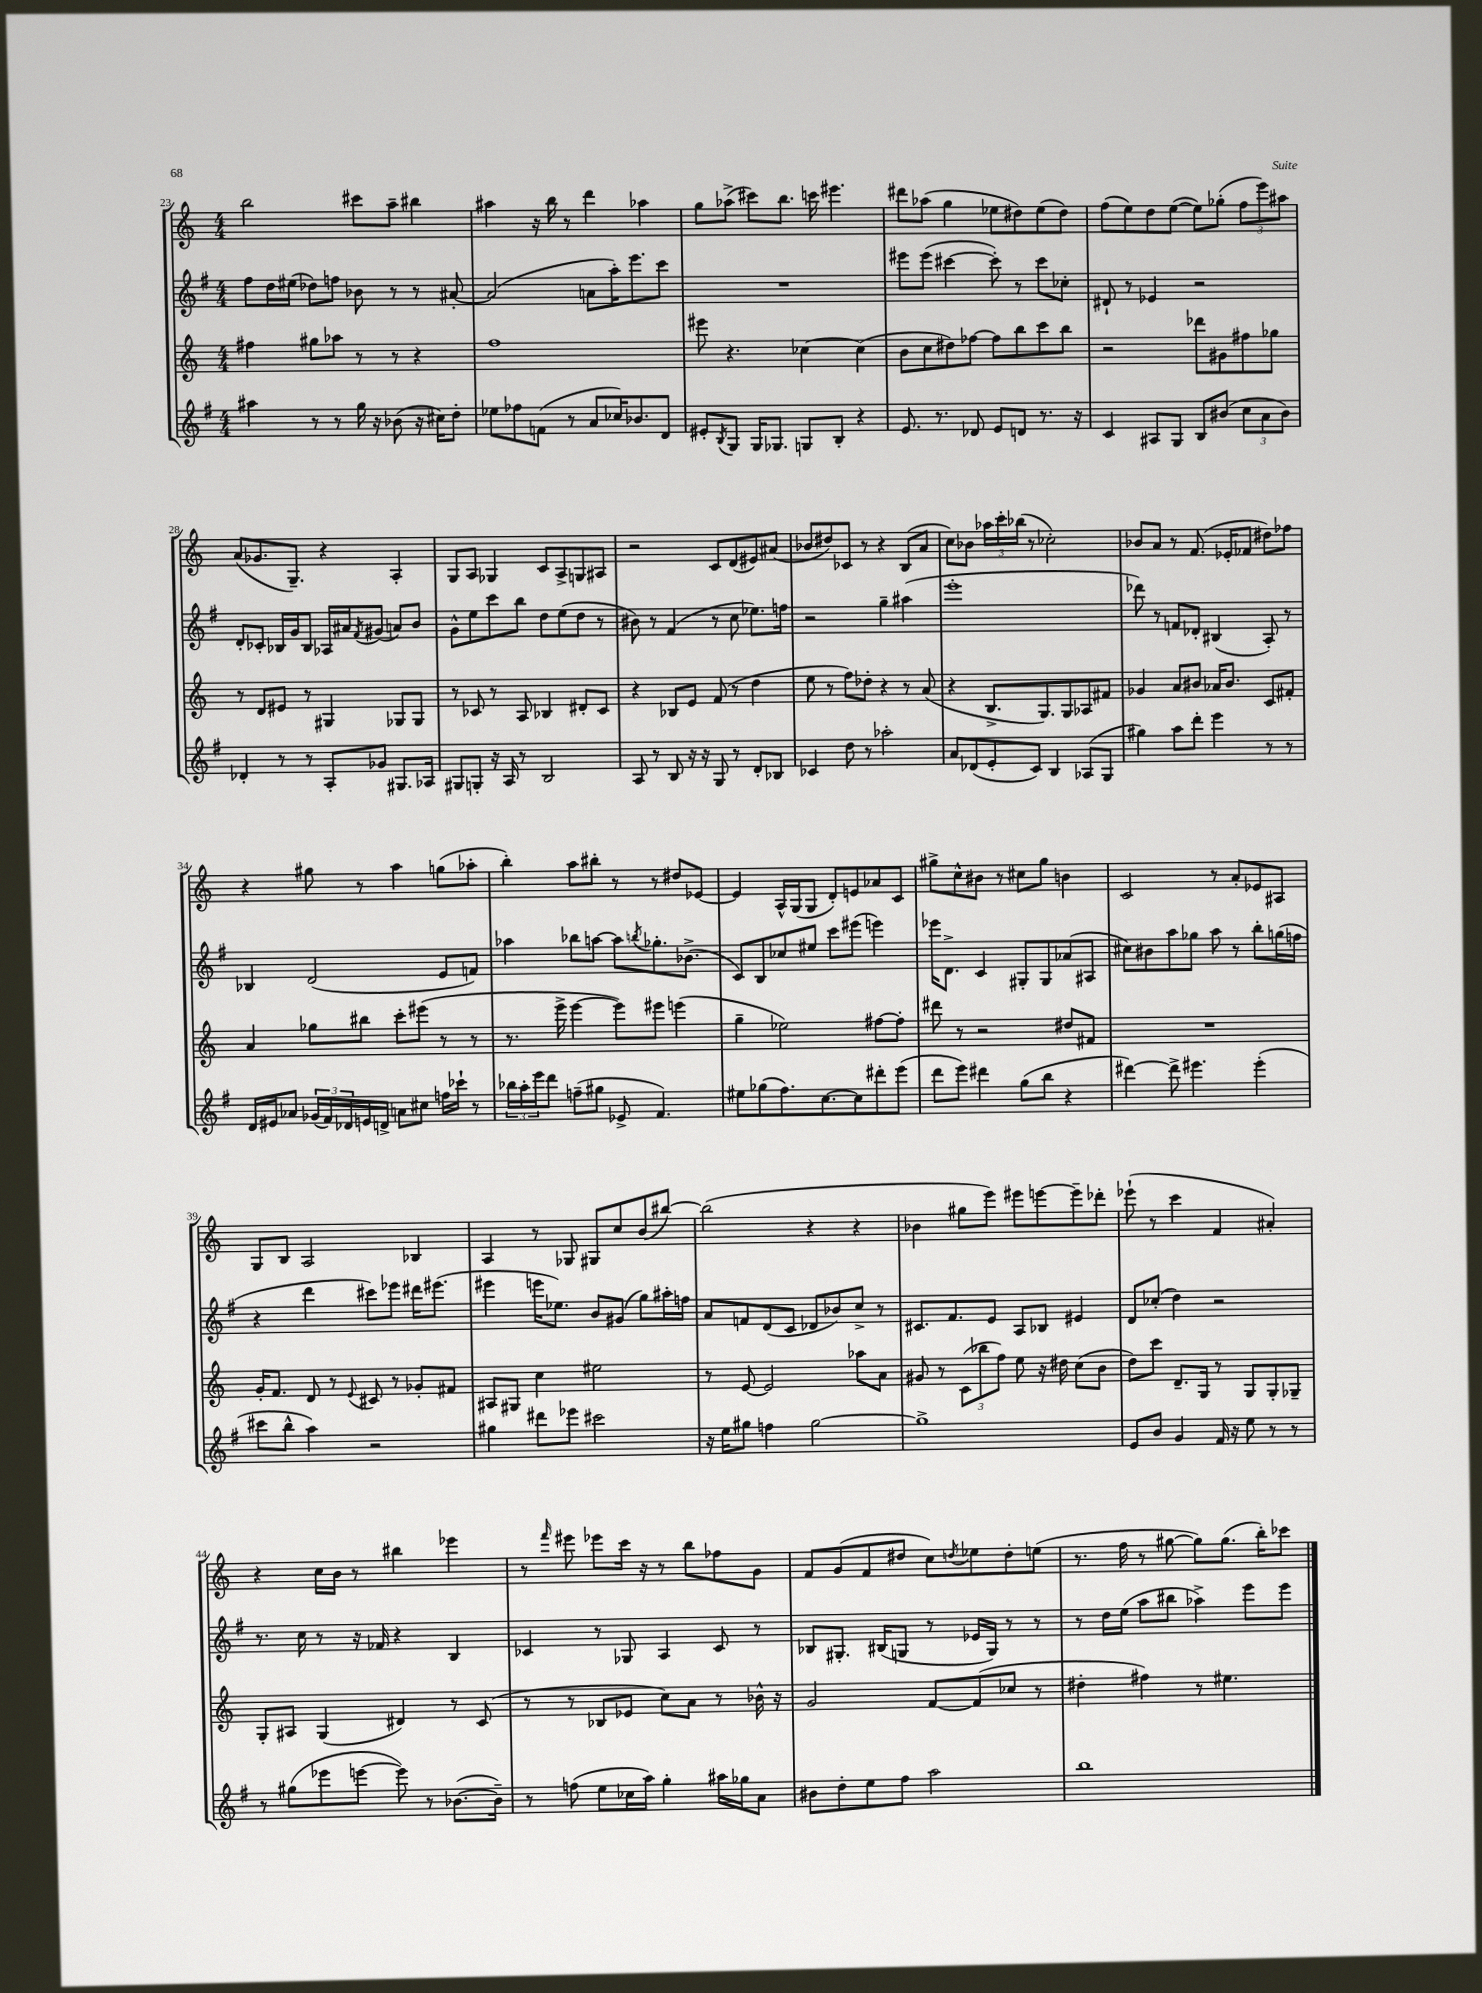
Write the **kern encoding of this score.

**kern	**kern	**kern	**kern
*part4	*part3	*part2	*part1
*staff4	*staff3	*staff2	*staff1
*clefG2	*clefG2	*clefG2	*clefG2
*k[f#]	*k[]	*k[f#]	*k[]
*M4/4	*M4/4	*M4/4	*M4/4
=23	=23	=23	=23
4aa#X\	4ff#X\	8ff#\L	2bb\
.	.	16dd\L	.
.	.	(16ee#X\JJ	.
8r	8gg#X\L	8dd-X\L)	.
8r	8aa-X\J	8ffn\J	.
16gg\	8r	8b-X\	8ccc#X\L
16r	.	.	.
(8b-X\	8r	8r	8aa~\J
16r	4r	8r	4bb#X\
16cc#X\KL)	.	.	.
8dd'\J	.	[8a#X'/	.
=24	=24	=24	=24
8ee-X\L	1ff	(2a#/]	4aa#X\
8ff-X\	.	.	.
(8fn\J	.	.	16r
.	.	.	16bb\
8r	.	.	8r
8a/L	.	8an\L	4ddd\
16cc-X/K)	.	16aa'\K)	.
8.b-X/	.	8.eee\	.
.	.	.	4aa-X\
8d/J	.	8ccc\J	.
=25	=25	=25	=25
8e#X'/L	8eee#X\	1r	8gg\L
8qB/	.	.	.
8G/J	4.r	.	(8aa-X^\J
16G/KL	.	.	8ccc#X\L)
8.G-X/J	.	.	.
.	.	.	8.bb\J
8Gn/L	[4cc-X\	.	.
.	.	.	16cccn\
8B'/J	.	.	4.eee#X\
4r	(4cc-\]	.	.
=26	=26	=26	=26
8.e/	8b\L	8eee#X\L	8ddd#X\L
.	8cc\	(8eee#\J	(8aa-X\J
8.r	.	.	.
.	8dd#X\)	[4ccc#X\	4gg\
8d-X/	[8ff-X\J	.	.
8e/L	8ff-\L]	8ccc#'\])	8ee-X\L
8dn/J	8bb\	8r	8dd#X\)
8.r	8ccc\	8ccc#\L	(8ee-\
.	8bb\J	8cc-X'\J	8dd#\J)
16r	.	.	.
=27	=27	=27	=27
4c/	2r	8d#X`/	(8ff\L
.	.	8r	8ee\)
8A#X/L	.	4e-X/	8dd\
8G/J	.	.	([8ee\J
8B/L	8ddd-X\L	2r	8ee\L])
(8b#X/J	8g#X\	.	(8gg-X'\J
12cc\L	8ff#X\	.	12ff\L
12a\	.	.	12eee\)
.	8gg-X\J	.	.
12b#\J)	.	.	12aa#X\J
!!LO:LB:g=z
=28	=28	=28	=28
4d-X'/	8r	8d'/L	(8a/L
.	8d/L	8c-X'/J	8.g-X/
8r	8e#X/J	16B-X/LL	.
.	.	16g/J	8.G~/J)
8r	8r	8B-/J	.
8A'/L	4G#X/	16A-X/LL	4r
.	.	16a#X/J	.
.	.	8qf#/	.
8g-X/J	.	(8g#X/J	.
8.G#X/L	8G-X/L	8an/L)	4A'/
.	8G-/J	8b/J	.
16A-X/Jk	.	.	.
=29	=29	=29	=29
8G#X/L	8r	8g^^\L	8G/L
8Gn'/J	8c-X/	8ee\	8A/J
16r	8r	8ccc\	4G-X/
16A/	.	.	.
8r	8A/	8bb\J	.
2B/	4B-X/	8dd\L	8c/L
.	.	(8ee\	8A^/
.	8d#X'/L	8dd\J	8Gn/
.	8c-/J	8r	8A#X/J
=30	=30	=30	=30
8A/	4r	8b#X\)	2r
8r	.	8r	.
8B/	8B-X/L	(4f#/	.
16r	8e/J	.	.
16r	.	.	.
8G/	(8f/	8r	8c/L
8r	8r	8cc\	(8d/
8d'/L	4dd\	8.ee-X\L)	8e#X/)
8B-X/J	.	.	(8a#X/J
.	.	16ffn\Jk	.
=31	=31	=31	=31
4c-X/	8ee\	2r	8b-X/L
.	8r	.	8dd#X/)
8dd\	8ff\L)	.	8c-X/J
8r	8dd-X'\J	.	8r
2aa-X'\	4r	4gg~\	4r
.	8r	(4aa#X\	(8B/L
.	(8a/	.	8a/J
=32	=32	=32	=32
8a/L	4r	1eee'	8cc\L)
(8d-X/	.	.	8b-X\J
8e'/	8.B^/L	.	24aa-X\LL
.	.	.	24ccc'\
.	.	.	(24bb-X\JJ
8c/J)	.	.	8r
.	8.G/)	.	.
4B/	.	.	2cc-X'\)
.	8G/	.	.
(8A-X/L	8A-X/	.	.
8G/J	8f#X/J	.	.
=33	=33	=33	=33
4gg#X\)	4g-X/	8ddd-X\)	8b-X/L
.	.	8r	8a/J
8aa\L	8a/L	8fn/L	8r
8ddd'\J	8b#X/J	8d-X'/J	(8.f/
4eee\	16a-X/KL	(4B#X/	.
.	8.b#/J	.	16e-X'/KL
.	.	.	8f-X/J
8r	8c/L	8A'/)	8dd#X\L)
8r	8f#X'/J	8r	8ff-X\J
!!LO:LB:g=z
=34	=34	=34	=34
16d/LL	4a/	4B-X/	4r
16e#X/J	.	.	.
8a-X/J	.	.	.
(24g-X/LL	8gg-X\L	(2d/	8gg#X\
24f#/)	.	.	.
24d-X/	.	.	.
16en/	8bb#X\J	.	8r
16dn^/JJ	.	.	.
8an\L	8ccc'\L	.	4aa\
8cc#X\J	(8eee#X\J	.	.
16ffn\LL	8r	8e/L	(8ggn\L
16ccc-X`\JJ	.	.	.
8r	8r	8fn/J)	8aa-X'\J
=35	=35	=35	=35
24bb-X\LL	8.r	4aa-X\	4bb'\)
24aa'\	.	.	.
24eee\J	.	.	.
8ddd\J	.	.	.
.	16eee^\	.	.
(8ffn~\L	[4eee\	8bb-X\L	8aa\L
8gg#X\J	.	[8aan\J	8bb#X'\J
8e-X^/	8eee\L])	8aa\L]	8r
.	.	8qbbn/	.
4.f#/)	8eee#X\J	8.gg-X'\	8r
.	(4eeen\	.	8dd#X/L
.	.	(8.b-X^\J	.
.	.	.	[8e-X/J
=36	=36	=36	=36
8ee#X\L	4gg~\	8c/L)	4e-/]
(8gg-X\	.	8B/	.
8.ff#\)	2ee-X\)	8cc-X/	16A^^/LL
.	.	.	(16G/J
.	.	8ee#X/J	8G/J
[8.cc\	.	.	.
.	.	8ccc\L	8d'/L)
8cc\]	.	(8eee#X\J	8en/
8ddd#X'\	[8ff#X\L	4eeen\)	8a-X/
(8eee\J	8ff#'\J]	.	8c/J
=37	=37	=37	=37
8ddd\L	8ddd#X\	16eee-X\KL	8gg#X^\L
.	.	8.d^\J	.
8eee\J)	8r	.	8cc^^\
4ddd#X\	2r	4c/	8b#X\J
.	.	.	8r
(8gg\L	.	8G#X'/L	8cc#X\L
8bb\J	.	8G#/	8gg#\J
4r	8dd#X/L	(8a-X/	4bn\
.	8f#X/J	8A#X/J	.
=38	=38	=38	=38
[4ddd#X\)	1r	8cc#X\L)	2c/
.	.	8b#X\	.
8ddd#^\]	.	8aa\	.
4.eee#X\	.	8gg-X\J	.
.	.	8aa\	8r
.	.	8r	8a'/L
(4eee#'\	.	8bb'\L	8e-X/
.	.	(16ggn\L	8A#X/J
.	.	16ffn\JJ	.
!!LO:LB:g=z
=39	=39	=39	=39
8ccc#X\L	16g'/KL	4r	8G/L
.	8.f/J	.	.
8bb^^\J	.	.	8B/J
4aa\)	8d/	4ddd\	2A/
.	8r	.	.
.	8qqe/	.	.
2r	8c#X/	8ccc#X\L)	.
.	8r	8eee-X\J	.
.	8g-X'/L	16ddd#X\KL	4B-X/
.	.	(8.eee#X\J	.
.	8f#X/J	.	.
=40	=40	=40	=40
4gg#X\	8A#X/L	4eee#X\	4A/
.	8G#X/J	.	.
8ddd#X\L	4cc\	16eeen\KL	8r
.	.	8.ee-X\J)	.
8eee-X\J	.	.	8G-X/
2ccc#X\	2ee#X\	8b/L	8G#X/L
.	.	(8g#X/J	8cc/
.	.	8gg\L)	(8b/
.	.	16aa#X'\L	[8bb#X/J)
.	.	16ffn\JJ	.
=41	=41	=41	=41
16r	8r	8a/L	(2bb#\]
16ee\KL	.	.	.
8gg#X\J	[8e/	8fn/	.
4ffn\	2e/]	(8d/	.
.	.	8c/J	.
[2gg#\	.	8d-X/L	4r
.	.	8b-X/)	.
.	8aa-X\L	8cc^/J	4r
.	8a\J	8r	.
=42	=42	=42	=42
1gg#^]	8g#X/	8.c#X/L	4b-X\
.	8r	.	.
.	.	8.f#/	.
.	(12c\L	.	8gg#X\L
.	12bb-X\	.	.
.	.	8e/J	8eee\J)
.	12ff\J)	.	.
.	8ee\	8A/L	8eee#X\L
.	16r	8B-X/J	[8eeen\
.	16dd#X\	.	.
.	(8cc\L	4e#X/	8eee~\]
.	8b\J	.	8ddd-X'\J
=43	=43	=43	=43
8e/L	8dd\L)	8d/L	(8eee-X`\
8b/J	8ccc\J	(8cc-X'/J	8r
4g/	8.d~/L	4dd\)	4ccc\
.	16G/Jk	.	.
16f#/	8r	2r	4f/
16r	.	.	.
8ee\	8G/L	.	.
8r	8G'/	.	4a#X'/)
8r	8G-X~/J	.	.
!!LO:LB:g=z
=44	=44	=44	=44
8r	8G'/L	8.r	4r
(8gg#X\L	8A#X/J	.	.
.	.	16cc\	.
8eee-X\	(4G/	8r	16cc\LL
.	.	.	16b\JJ
[8eeen\J	.	16r	8r
.	.	16f-X/	.
8eee\])	4d#X/)	4r	4bb#X\
8r	.	.	.
([8.b-X\L	8r	4B/	4eee-X\
.	(8c/	.	.
16b-~\Jk])	.	.	.
=45	=45	=45	=45
8r	8r	4c-X/	8r
.	.	.	16qqfff/
(8ffn\	8r	.	8eee#X\
8ee\L	8B-X/L	8r	8eee-X\L
16cc-X\L	8e-X/J	8G-X/	16ccc\Jk
16aa\JJ)	.	.	16r
4gg'\	8cc\L)	4A/	8r
.	8a\J	.	8bb\L
16aa#X\LL	8r	8c-/	8ff-X\
16gg-X\J	.	.	.
8a\J	16b-X^^\	8r	8g\J
.	16r	.	.
=46	=46	=46	=46
8b#X\L	2g/	8B-X/L	8f/L
8dd'\	.	8.G#X'/J	(8g/
8ee\	.	.	8f/
.	.	(16B#X/KL	.
8ff#\J	.	8Gn/J	8dd#X/J
2aa\	[8f/L	8r	8cc\L)
.	.	.	8qddn/
.	(8f/]	16e-X/LL	8ee-X\
.	.	16G/JJ)	.
.	8cc-X/J	8r	8dd'\
.	8r	8r	(8een\J
=47	=47	=47	=47
1bb	4dd#X'\	8r	8.r
.	.	16dd\LL	.
.	.	(16ee\JJ	16ff\
.	4ff#X\)	8aa\L	8r
.	.	8bb#X\J	[8gg#X\
.	8r	4aa-X^\)	8gg#\L])
.	4.ee#X\	.	(8.gg#\J
.	.	8eee\L	.
.	.	.	16bb'\KL)
.	.	8eee\J	8ccc-X\J
==	==	==	==
*-	*-	*-	*-
